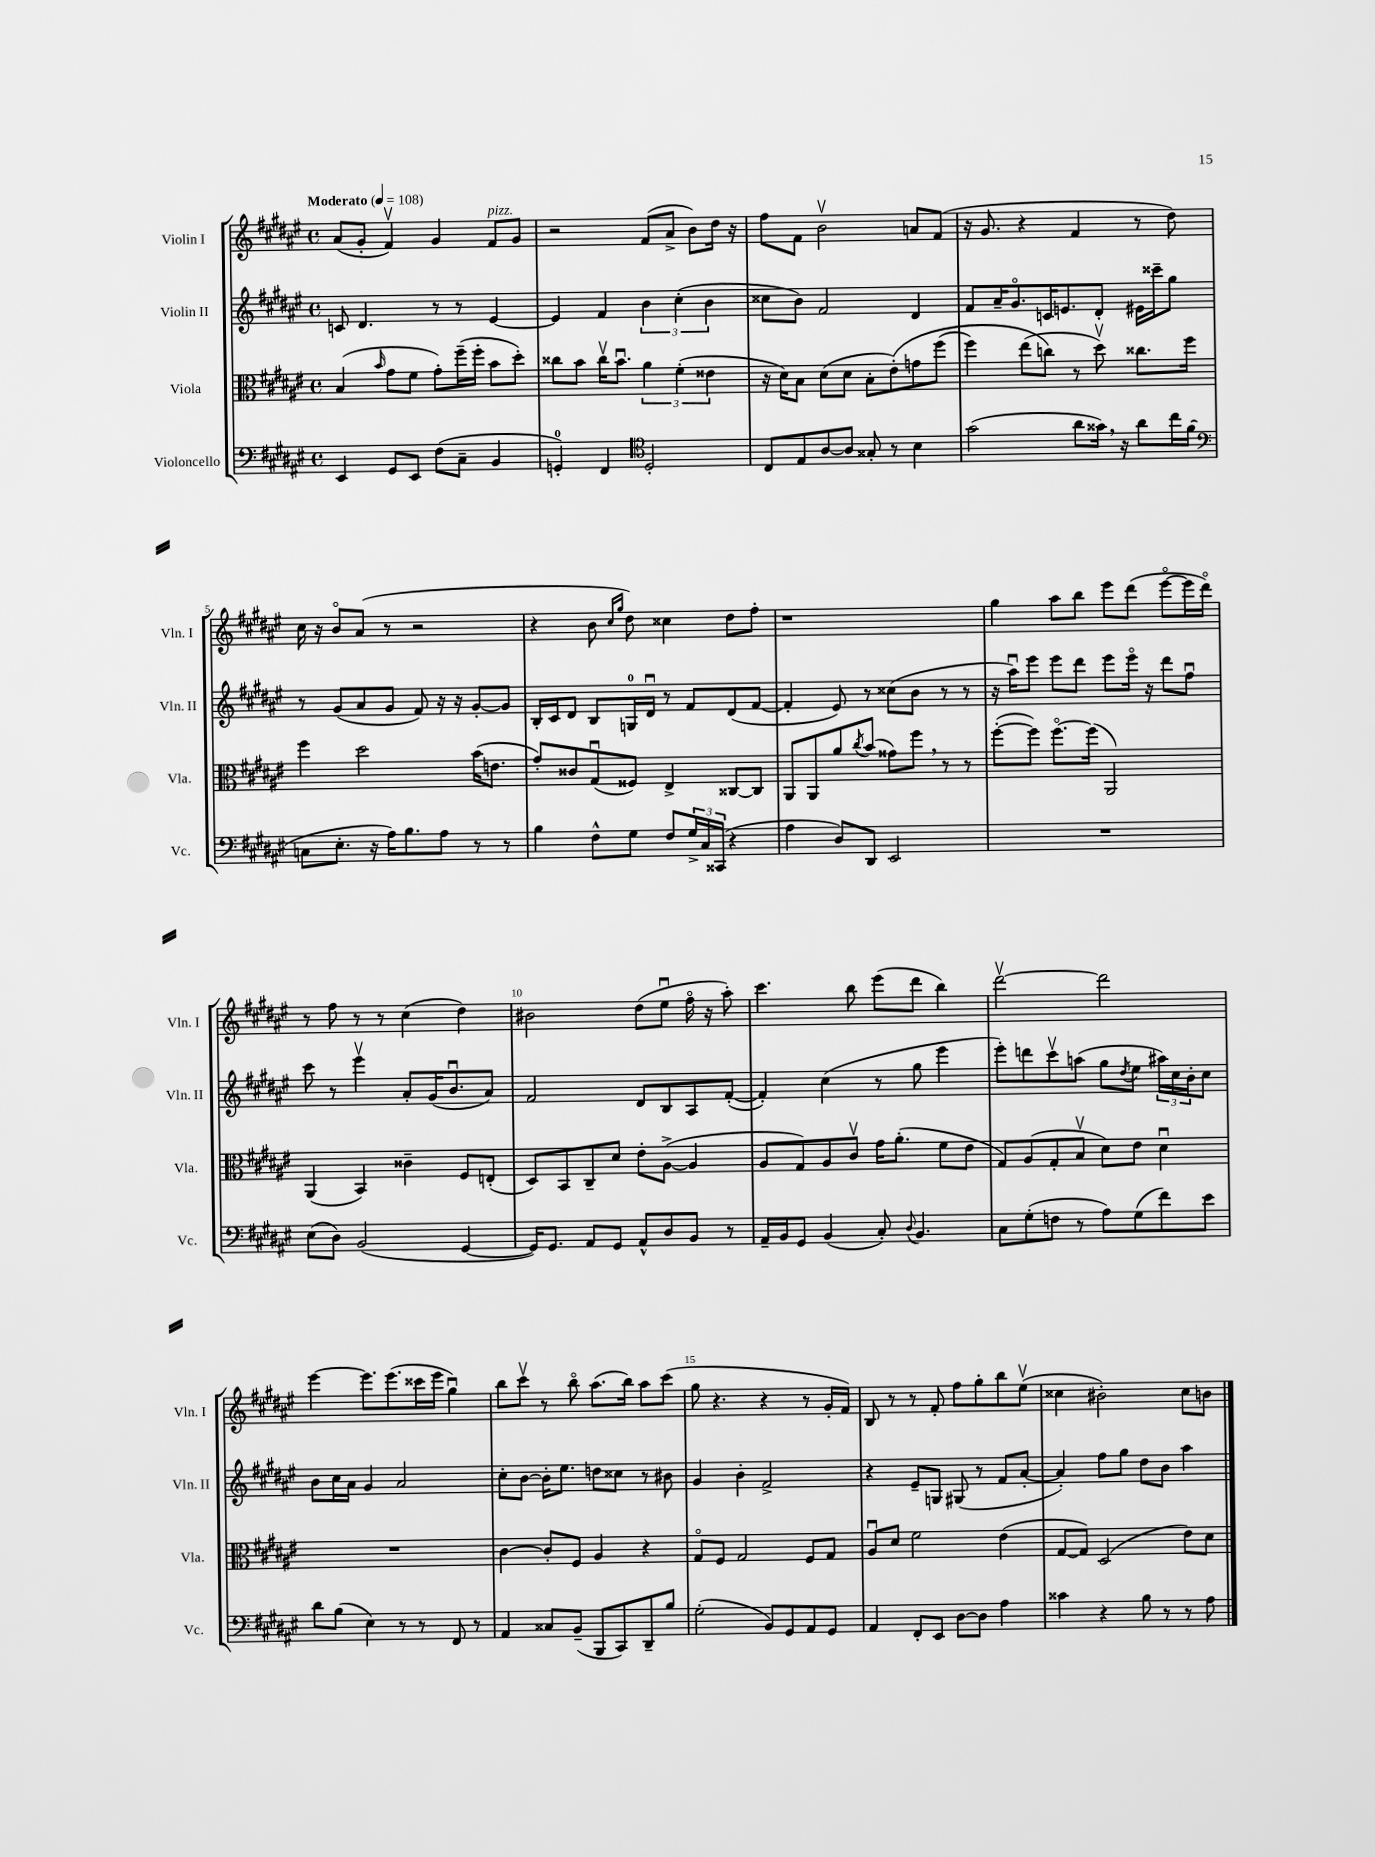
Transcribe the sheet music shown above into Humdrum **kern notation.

**kern	**kern	**kern	**kern
*part4	*part3	*part2	*part1
*staff4	*staff3	*staff2	*staff1
*I"Violoncello	*I"Viola	*I"Violin II	*I"Violin I
*I'Vc.	*I'Vla.	*I'Vln. II	*I'Vln. I
*clefF4	*clefC3	*clefG2	*clefG2
*k[f#c#g#d#a#e#]	*k[f#c#g#d#a#e#]	*k[f#c#g#d#a#e#]	*k[f#c#g#d#a#e#]
*M4/4	*M4/4	*M4/4	*M4/4
*met(c)	*met(c)	*met(c)	*met(c)
*MM108	*MM108	*MM108	*MM108
=1	=1	=1	=1
!	!	!	!LO:TX:a:B:t=Moderato
4EE#/	(4B/	8cn/	(8a#/L
.	.	4.d#/	8g#'/J
.	16qqb/	.	.
8GG#/L	8g#\L	.	4f#v/)
8EE#/J	8f#\J	.	.
(8F#\L	8g#'\L)	8r	4g#/
8C#~\J	(16ff#~\L	8r	.
.	16ff#'\JJ	.	.
!	!	!	!LO:TX:a:i:t=pizz.
4BB/	8b\L	[4e#/	8f#/L
.	8dd#'\J)	.	8g#/J
=2	=2	=2	=2
4GGn'/)	8cc##X\L	4e#/]	2r
.	8b\J	.	.
4FF#/	16cc##v\KL	4f#/	.
.	8.bu\J	.	.
*clefC4	*	*	*
2D#'/	6a#\	6b\	(8f#/L
.	.	.	8a#^/J
.	(6f#'\	(6cc#'\	.
.	.	.	8b\L)
.	6e##X\	6b\	.
.	.	.	16dd#\Jk
.	.	.	16r
=3	=3	=3	=3
8C#/L	16r	8cc##X\L	8ff#\L
.	16d#\KL)	.	.
8E#/	8B\J	8b\J)	8f#\J
[8A#/	(8d#\L	2f#/	2bv\
8A#/J]	8d#\J	.	.
8G##X'/	8B'\L	.	.
8r	(8e#'\)	.	.
4B\	8gn\	4d#/	8an/L
.	(8ff#\J	.	(8f#/J
=4	=4	=4	=4
(2g#\	4ff#\)	8f#/L	16r
.	.	.	8.g#/
.	.	16a#~/K	.
.	.	8.g#/	.
.	(8ee#\L	.	4r
.	8ccn\J)	16cn/K	.
.	.	8.en/	.
8a#\L	8r	.	4f#/
16g##X,\Jk)	8dd#v\)	8d#'/J	.
16r	.	.	.
8a#\L	8.cc##X\L	16e#X\LL	8r
.	.	16ccc##X~\J	.
16cc#\L	.	8gg#\J	8dd#\)
(16f#\JJ	16ff#\Jk	.	.
!!LO:LB:g=z
=5	=5	=5	=5
*clefF4	*	*	*
8Cn\L	4ff#\	8r	16cc#\
.	.	.	16r
8.E#'\J	.	(8g#/L	8b/L
.	2dd#\	8a#/	(8a#/J
16r	.	.	.
16A#\KL)	.	8g#/J	8r
8.B\	.	.	.
.	.	8f#/)	2r
8A#\J	.	16r	.
.	.	16r	.
8r	(16b\KL	[8g#'/L	.
.	8.en\J	.	.
8r	.	8g#/J]	.
=6	=6	=6	=6
4B\	8g#'/L)	16B'/LL	4r
.	.	16c#/J	.
.	8c##X/	8d#/J	.
8F#^^\L	(8G#u/	8B/L	8b\
.	.	.	16qqcc#/LL
.	.	.	16qqgg#/JJ
8G#\J	8F##X/J)	16Gn/L	8dd#\)
.	.	16d#u/JJ	.
8F#/L	4E#^/	8r	4cc##X\
24G#^/L	.	8f#/L	.
24C#/	.	.	.
(24CC##X/JJ	.	.	.
4r	[8C##X/L	(8d#/	8dd#\L
.	8C##/J]	[8f#/J	8ff#'\J
=7	=7	=7	=7
4A#\	8AA#/L	4f#'/]	1r
.	8AA#/	.	.
8D#/L)	8a#/	8e#/)	.
.	8qcc#/	.	.
8DD#/J	(8b/J	8r	.
2EE#/	8g##X\L)	(8cc##X\L	.
.	8ff#,\J	8b\J	.
.	8r	8r	.
.	8r	8r	.
=8	=8	=8	=8
1r	([8ff#'\L	16r	4gg#\
.	.	16aa#u\KL)	.
.	8ff#\J])	8eee#\J	.
.	[8.ff#\L	8eee#\L	8aa#\L
.	.	8ddd#\J	8bb\J
.	(16ff#\Jk]	.	.
.	2AA#/)	8eee#\L	8eee#\L
.	.	16eee#\Jk	(8ddd#\J
.	.	16r	.
.	.	8ddd#\L	[8eee#\L
.	.	8ff#u\J	16eee#\L]
.	.	.	16ddd#\JJ)
!!LO:LB:g=z
=9	=9	=9	=9
(8E#\L	(4AA#/	8ccc#\	8r
8D#\J)	.	8r	8ff#\
(2BB/	4BB/)	4eee#v\	8r
.	.	.	8r
.	4c##X~\	8a#'/L	(4cc#\
.	.	(16g#/K	.
.	.	8.bu/	.
[4GG#/	8F#/L	.	4dd#\)
.	(8En'/J	8a#/J)	.
=10	=10	=10	=10
16GG#/KL])	8D#/L)	2f#/	2b#X\
8.GG#/J	.	.	.
.	8BB/	.	.
8AA#/L	8C#~/	.	.
8GG#/J	8d#/J	.	.
8AA#^^/L	8e#'\L	8d#/L	(8dd#\L
8D#/	([8A#^\J	8B/	8ee#u\J
8BB/J	4A#/]	8A#/	16ff#\
.	.	.	16r
8r	.	([8f#'/J	8aa#'\)
=11	=11	=11	=11
16AA#~/LL	8A#/L	4f#'/])	4.ccc#\
16BB/J	.	.	.
8GG#/J	8G#/)	.	.
(4BB/	8A#/	(4cc#\	.
.	8c#v/J	.	8bb\
8C#'/)	16g#\KL	8r	(8eee#\L
.	(8.a#'\J	.	.
8qqD#/	.	.	.
4.BB/	.	8gg#\	8ddd#\J
.	8f#\L	4eee#\	4bb\)
.	8e#\J	.	.
=12	=12	=12	=12
8C#\L	8G#/L)	8eee#'\L)	[2ddd#v\
(8G#'\	(8A#/	8dddn\	.
8Fn\J	8G#'/	8ccc#v\	.
8r	8Bv/J	(8aan\J	.
8A#\L)	8d#\L)	8gg#\L	2ddd#\]
.	.	8qdd#/	.
(8G#\	8e#\J	8ee#\J	.
8f#\)	4d#u\	24aa#X\LL)	.
.	.	24cc#\	.
.	.	24b'\J	.
8e#\J	.	8cc#\J	.
!!LO:LB:g=z
=13	=13	=13	=13
8d#\L	1r	8b\L	[4eee#\
(8B\J	.	16cc#\L	.
.	.	16a#\JJ	.
4E#\)	.	4g#/	8.eee#\L]
.	.	.	(8.eee#\
8r	.	2a#/	.
8r	.	.	16ccc##X\L
.	.	.	16eee#\JJ
8FF#/	.	.	4gg#u\)
8r	.	.	.
=14	=14	=14	=14
4AA#/	[4c#\	8cc#'\L	8bb\L
.	.	[8b\J	8ccc#v\J
8C##X/L	8c#'/L]	16b'\KL]	8r
.	.	8.ee#\J	.
(8BB~/J	8F#/J	.	8bb\
8BBB/L	4A#/	8ddn\L	(8.aa#\L
8CC#/)	.	8cc##X\J	.
.	.	.	16bb\Jk)
8DD#~/	4r	8r	8aa#\L
8B/J	.	8b#X\	(8ccc#\J
=15	=15	=15	=15
(2G#'\	8G#/L	4g#/	8gg#\
.	8F#/J	.	4.r
.	2G#/	4b'\	.
8BB/L)	.	2f#^/	4r
8GG#/	.	.	.
8AA#/	8F#/L	.	8r
8GG#/J	8G#/J	.	16g#'/LL
.	.	.	16f#/JJ)
=16	=16	=16	=16
4AA#/	8A#u/L	4r	8B/
.	8d#/J	.	8r
8FF#'/L	2f#\	8e#~/L	8r
8EE#/J	.	8Gn/J	8f#'/
[8D#\L	.	(8G#X/	8ff#\L
8D#\J]	.	8r	8gg#'\
4A#\	(4e#\	8f#/L	8bb\
.	.	[8a#'/J	(8ee#v\J
=17	=17	=17	=17
4c##X\	[8G#/L	4a#'/])	4cc##X\
.	8G#/J])	.	.
4r	(2D#/	8ff#\L	2b#X'\)
.	.	8gg#\J	.
8B\	.	8dd#\L	.
8r	.	8b\J	.
8r	8e#\L)	4aa#\	8cc##\L
8A#\	8d#\J	.	8bn\J
==	==	==	==
*-	*-	*-	*-
